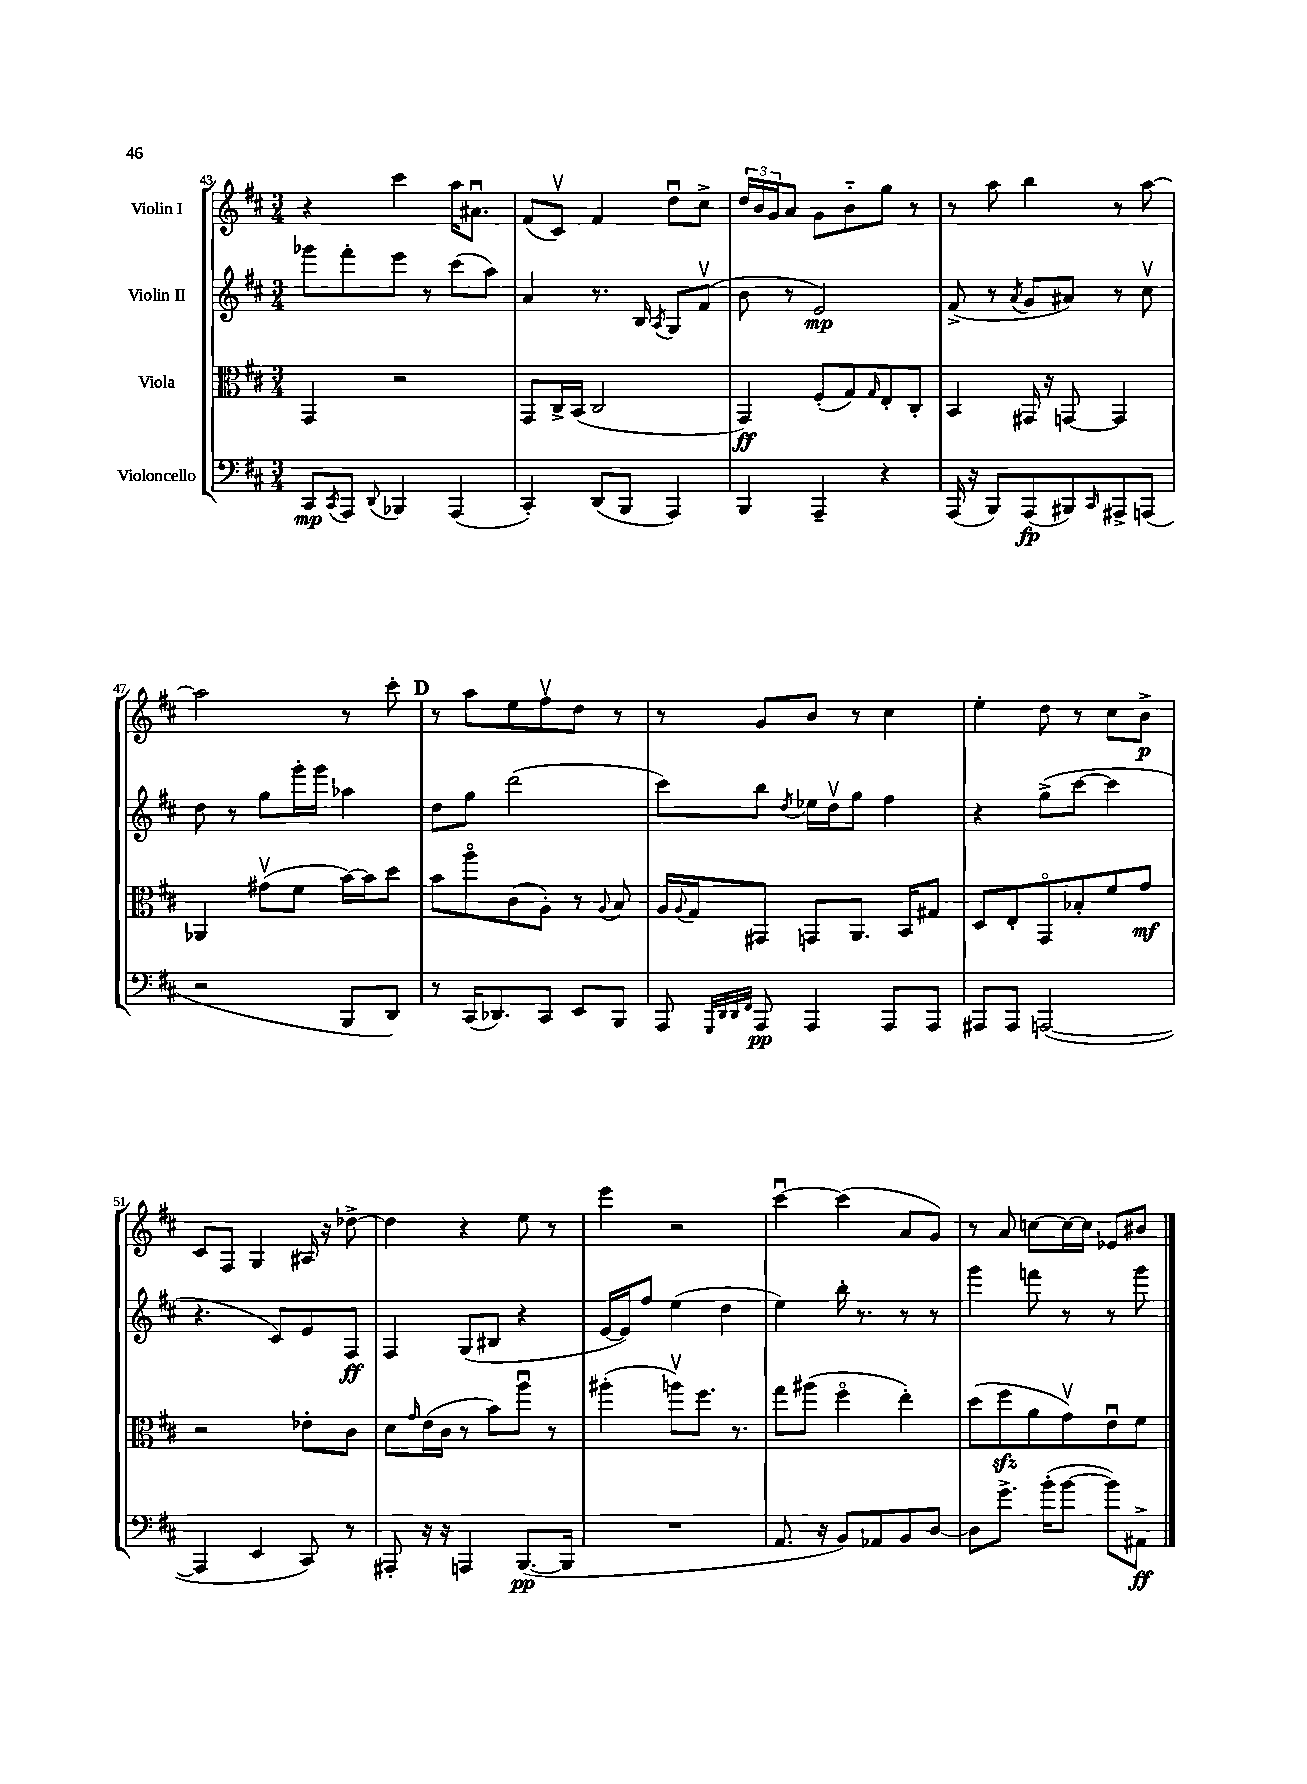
<<
\new StaffGroup <<
\new Staff = "s0" \with { instrumentName = "Violin I" } {
    \clef treble \key d \major \numericTimeSignature \time 3/4
    r4 cis'''4 a''16 ais'8.\downbow |
    fis'8( cis'8\upbow) fis'4 d''8\downbow cis''8-> |
    \tuplet 3/2 { d''16 b'16 g'16 } a'8 g'8 b'8-_ g''8 r8 |
    r8 a''8 b''4 r8 a''8~ |
    a''2 r8 cis'''8-. |
    \mark \markup { \bold "D" } r8 a''8 e''8 fis''8\upbow d''8 r8 |
    r8 g'8 b'8 r8 cis''4 |
    e''4-. d''8 r8 cis''8 b'8->\p |
    cis'8 fis8 g4 ais16 r16 des''8~-> |
    des''4 r4 e''8 r8 |
    e'''4 r2 |
    cis'''4~\downbow cis'''4( a'8 g'8) |
    r8 a'8 c''8~ c''16~ c''16 ees'8 bis'8 \bar "|." |
}
\new Staff = "s1" \with { instrumentName = "Violin II" } {
    \clef treble \key d \major \numericTimeSignature \time 3/4
    ges'''8 fis'''8-. e'''8 r8 cis'''8( a''8) |
    a'4 r8. b16 \acciaccatura { a8 } g8 fis'8\upbow( |
    b'8 r8 e'2\mp) |
    fis'8->( r8 \acciaccatura { a'8 } g'8 ais'8) r8 cis''8\upbow |
    d''8 r8 g''8 g'''16-. g'''16 aes''4 |
    \mark \markup { \bold "D" } d''8 g''8 d'''2( |
    cis'''8) b''8 \acciaccatura { d''8 } ees''16 d''16\upbow g''8 fis''4 |
    r4 g''8->( cis'''8~ cis'''4 |
    r4. cis'8) e'8 fis8\ff |
    fis4 g8( bis8 r4 |
    e'16~ e'16) fis''8 e''4( d''4 |
    e''4) b''16-. r8. r8 r8 |
    g'''4 f'''8 r8 r8 g'''8 \bar "|." |
}
\new Staff = "s2" \with { instrumentName = "Viola" } {
    \clef alto \key d \major \numericTimeSignature \time 3/4
    g,4 r2 |
    g,8 cis16-> b,16( cis2 |
    g,4\ff) fis8-.( g8) \grace { g16 } e8-. cis8-. |
    b,4 gis,16 r16 g,8~ g,4 |
    aes,4 gis'8\upbow( fis'8 b'16~) b'16 d''8 |
    \mark \markup { \bold "D" } b'8 a''8\flageolet cis'8( a8-.) r8 \appoggiatura { a8 } b8 |
    a16 \appoggiatura { a8 } g16 gis,8 g,8 a,8. b,16 gis8 |
    d8 e8-. g,8\flageolet bes8-. fis'8 g'8\mf |
    r2 ees'8-. cis'8 |
    d'8 \grace { g'16 } e'16( cis'16 r8 b'8) a''8\downbow r8 |
    ais''4-.( a''8\upbow) fis''8. r8. |
    g''8 ais''8( fis''4\flageolet e''4-.) |
    d''8( fis''8\sfz a'8 g'8\upbow) e'8\downbow fis'8 \bar "|." |
}
\new Staff = "s3" \with { instrumentName = "Violoncello" } {
    \clef bass \key d \major \numericTimeSignature \time 3/4
    cis,8\mp \acciaccatura { cis,8 } a,,8 \appoggiatura { d,8 } bes,,4 a,,4( |
    cis,4-.) d,8( b,,8 a,,4) |
    b,,4 a,,4-- r4 |
    a,,16( r16 b,,8) a,,8\fp( bis,,8) \grace { cis,16 } ais,,8-> a,,8( |
    r2 b,,8 d,8) |
    \mark \markup { \bold "D" } r8 cis,16( des,8.) cis,8 e,8 b,,8 |
    a,,8 \grace { g,,32 d,32 d,32 fis,32 } a,,8\pp a,,4 a,,8 a,,8 |
    ais,,8 ais,,8 a,,2~( |
    a,,4 e,4 cis,8) r8 |
    ais,,8-. r16 r16 a,,4 b,,8.~\pp( b,,16 |
    R2. |
    a,8. r16 b,8) aes,8 b,8 d8~ |
    d8 g'8.-> b'16-.( b'8~ b'8) ais,8->\ff \bar "|." |
}
>>
>>
\layout { \context { \Score currentBarNumber = #43 } }
